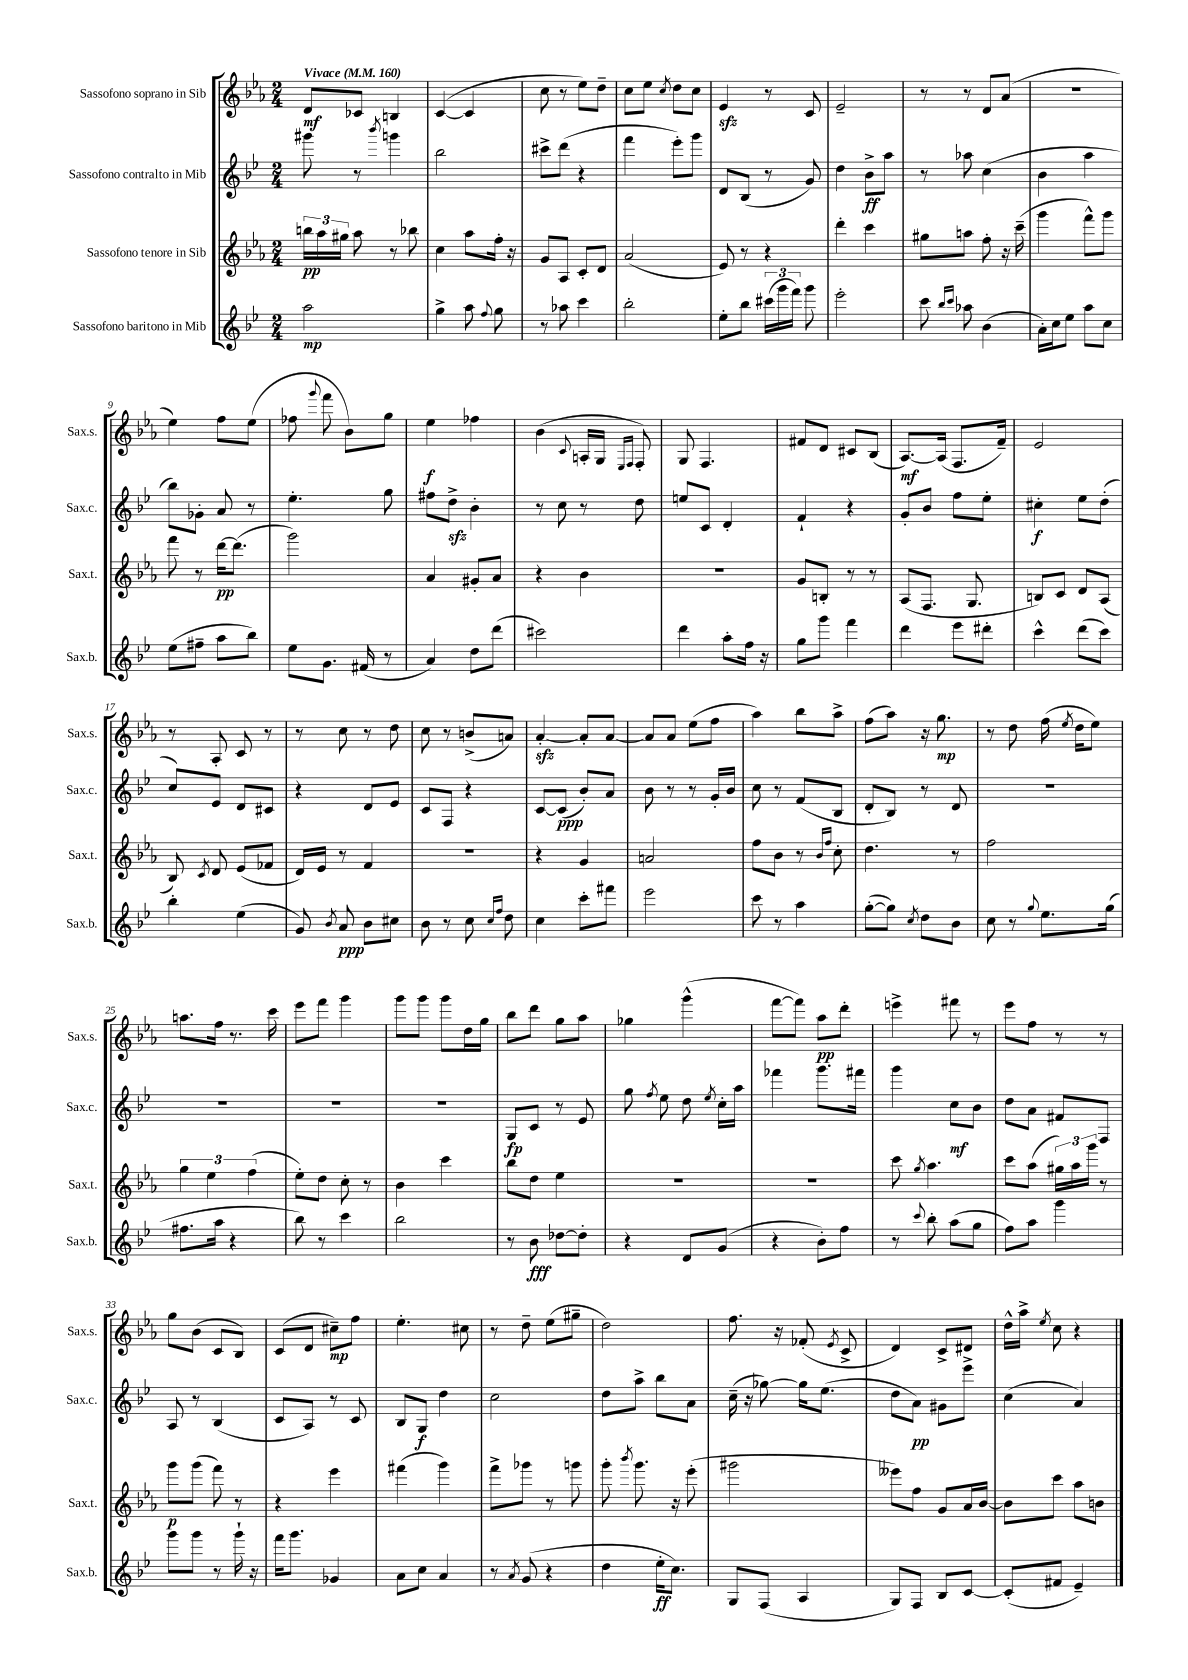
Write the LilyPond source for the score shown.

<<
\new StaffGroup <<
\new Staff = "s0" \with { instrumentName = "Sassofono soprano in Sib" shortInstrumentName = "Sax.s." } {
    \clef treble \key ees \major \numericTimeSignature \time 2/4 \tempo "Vivace" 4 = 160
    \autoBeamOff d'8[\mf ces'8] b4 |
    c'4~( c'4 |
    c''8 r8 ees''8[) d''8]-- |
    c''8[ ees''8] \acciaccatura { c''8 } d''8[ c''8] |
    ees'4\sfz r8 c'8 |
    ees'2-- |
    r8 r8 d'8[ aes'8]( |
    R2 |
    ees''4) f''8[ ees''8]( |
    fes''8 \appoggiatura { g'''8 } f'''8 bes'8[) g''8] |
    ees''4\f fes''4 |
    bes'4( \appoggiatura { c'8 } a16[-. g16] \grace { ees16[ f16] } f8-.) |
    g8 f4. |
    fis'8[ d'8] cis'8[ bes8]( |
    aes8.[~\mf) aes16]( f8.[ f'16]--) |
    ees'2 |
    r8 aes8-. c'8 r8 |
    r8 c''8 r8 d''8 |
    c''8 r8 b'8[->( a'8]) |
    aes'4~-.\sfz aes'8[-. aes'8]~ |
    aes'8[ aes'8] ees''8[( f''8] |
    aes''4) bes''8[ aes''8]-> |
    f''8[( aes''8]) r16 g''8.\mp |
    r8 d''8 f''16( \acciaccatura { ees''8 } d''16[ ees''8]) |
    a''8.[ f''16] r8. c'''16 |
    ees'''8[ f'''8] g'''4 |
    g'''8[ g'''8] g'''8[ d''16 g''16] |
    bes''8[ d'''8] g''8[ aes''8] |
    ges''4 g'''4-^( |
    f'''8[~ f'''8]) aes''8[\pp d'''8]-. |
    e'''4-> fis'''8 r8 |
    ees'''8[ f''8] r8 r8 |
    g''8[ bes'8]( c'8[ bes8]) |
    c'8[( d'8] cis''8[--\mp) f''8] |
    ees''4.-. cis''8 |
    r8 d''8-- ees''8[( gis''8]-- |
    d''2) |
    f''8. r16 fes'8-.( \acciaccatura { ees'8 } c'8-> |
    d'4) c'8[-> dis'8] |
    d''16[-^ aes''16]-> \acciaccatura { ees''8 } c''8 r4 \bar "|." |
}
\new Staff = "s1" \with { instrumentName = "Sassofono contralto in Mib" shortInstrumentName = "Sax.c." } {
    \clef treble \key bes \major \numericTimeSignature \time 2/4
    \autoBeamOff gis'''8 r8 \acciaccatura { bes'''8 } g'''4 |
    bes''2 |
    cis'''8[-> d'''8]( r4 |
    f'''4 ees'''8[-.) g'''8] |
    d'8[ bes8]( r8 g'8) |
    d''4 bes'8[->\ff a''8] |
    r8 aes''8 c''4( |
    bes'4 a''4 |
    bes''8[) ges'8]-. a'8 r8 |
    ees''4.-. g''8 |
    fis''8[ d''8]->\sfz bes'4-. |
    r8 c''8 r8 d''8 |
    e''8[ c'8] d'4-. |
    f'4-! r4 |
    g'8[-. bes'8] f''8[ ees''8]-. |
    cis''4-.\f ees''8[ d''8]-.( |
    c''8[) ees'8] d'8[ cis'8] |
    r4 d'8[ ees'8] |
    c'8[ f8] r4 |
    c'8[~ c'8]\ppp( bes'8[-.) a'8] |
    bes'8 r8 r8 g'16[-. bes'16] |
    c''8 r8 f'8[( bes8] |
    d'8[-. bes8]) r8 d'8 |
    R2 |
    R2 |
    R2 |
    R2 |
    g8[\fp c'8] r8 ees'8 |
    g''8 \acciaccatura { f''8 } ees''8 d''8 \acciaccatura { ees''8 } c''16[-. a''16] |
    fes'''4 g'''8.[ fis'''16] |
    g'''4 c''8[\mf bes'8] |
    d''8[ a'8] fis'8[ f8] |
    a8 r8 bes4( |
    c'8[ a8]) r8 c'8 |
    bes8[ g8]\f d''4 |
    c''2 |
    d''8[ a''8]-> bes''8[ a'8] |
    c''16--( r16 ges''8~) ges''16[ ees''8.]( |
    d''8[ a'8]\pp) gis'8[ ees'''8]-> |
    c''4( a'4) \bar "|." |
}
\new Staff = "s2" \with { instrumentName = "Sassofono tenore in Sib" shortInstrumentName = "Sax.t." } {
    \clef treble \key ees \major \numericTimeSignature \time 2/4
    \autoBeamOff \tuplet 3/2 { b''16[\pp aes''16 gis''16] } aes''8 r8 bes''8 |
    c''4 aes''8[ f''16]-. r16 |
    g'8[ aes8] c'8[-. d'8] |
    aes'2( |
    ees'8) r8 r4 |
    d'''4-. c'''4 |
    gis''8[ a''8] f''8-. r16 c'''16--( |
    g'''4 f'''8[-^) g'''8] |
    f'''8 r8 d'''16[~\pp d'''8.]( |
    g'''2) |
    aes'4 gis'8[-. aes'8] |
    r4 bes'4 |
    R2 |
    g'8[ b8]-. r8 r8 |
    aes8[( f8.] g8. |
    b8[) c'8] d'8[ aes8]( |
    bes8) \acciaccatura { c'8 } d'8 ees'8[( fes'8] |
    d'16[) ees'16] r8 f'4 |
    r2 |
    r4 g'4 |
    a'2 |
    f''8[ bes'8] r8 \grace { bes'16[ f''16] } c''8-. |
    d''4. r8 |
    f''2 |
    \tuplet 3/2 { g''4 ees''4 f''4( } |
    ees''8[-.) d''8] c''8-. r8 |
    bes'4 c'''4 |
    bes''8[ d''8] ees''4 |
    R2 |
    R2 |
    c'''8 \acciaccatura { g''8 } aes''4. |
    c'''8[ aes''8]( \tuplet 3/2 { gis''16[) aes''16 g'''16] } r8 |
    g'''8[\p g'''8]( f'''8) r8 |
    r4 ees'''4 |
    fis'''4( g'''4) |
    f'''8[-> ges'''8] r8 g'''8 |
    g'''8-. \acciaccatura { bes'''8 } g'''8. r16 ees'''8-.( |
    gis'''2 |
    eeses'''8[) f''8] g'8[ aes'16 bes'16]~ |
    bes'8[ c'''8] aes''8[ b'8] \bar "|." |
}
\new Staff = "s3" \with { instrumentName = "Sassofono baritono in Mib" shortInstrumentName = "Sax.b." } {
    \clef treble \key bes \major \numericTimeSignature \time 2/4
    \autoBeamOff a''2\mp |
    g''4-> a''8 \appoggiatura { f''8 } g''8 |
    r8 aes''8 c'''4 |
    bes''2-. |
    ees''8[-. bes''8] \tuplet 3/2 { cis'''16[( g'''16 f'''16]) } g'''8 |
    ees'''2-. |
    c'''8 \grace { bes''16[ c'''16] } aes''8 bes'4( |
    a'16[-.) c''16 ees''8] a''8[ c''8] |
    ees''8[( fis''8]-- a''8[ bes''8]) |
    ees''8[ g'8.] fis'16( r8 |
    a'4) d''8[ d'''8]( |
    cis'''2) |
    d'''4 a''8[-. f''16] r16 |
    g''8[ g'''8] f'''4 |
    d'''4 ees'''8[ dis'''8]-. |
    c'''4-^ d'''8[( c'''8]) |
    bes''4-. ees''4( |
    g'8) \acciaccatura { bes'8 } a'8\ppp bes'8[ cis''8] |
    bes'8 r8 c''8 \grace { c''16[ f''16] } d''8 |
    c''4 c'''8[-. fis'''8] |
    ees'''2 |
    c'''8 r8 a''4 |
    g''8[~-.( g''8]) \acciaccatura { c''8 } d''8[ bes'8] |
    c''8 r8 \appoggiatura { g''8 } ees''8.[ g''16]( |
    fis''8.[ a''16] r4 |
    bes''8) r8 c'''4 |
    bes''2 |
    r8 bes'8\fff des''8[~ des''8]-. |
    r4 d'8[ g'8]( |
    r4 bes'8[-.) f''8] |
    r8 \appoggiatura { c'''8 } bes''8-. a''8[( g''8] |
    f''8[) a''8] g'''4 |
    g'''8[ g'''8] r8 g'''16-! r16 |
    f'''16[ g'''8.] ges'4 |
    a'8[ c''8] a'4 |
    r8 \acciaccatura { a'8 } g'8( r4 |
    d''4 ees''16[-.\ff c''8.]) |
    g8[ f8]( a4 |
    g8[) f8] bes8[ c'8]~ |
    c'8[-.( fis'8] ees'4--) \bar "|." |
}
>>
>>
